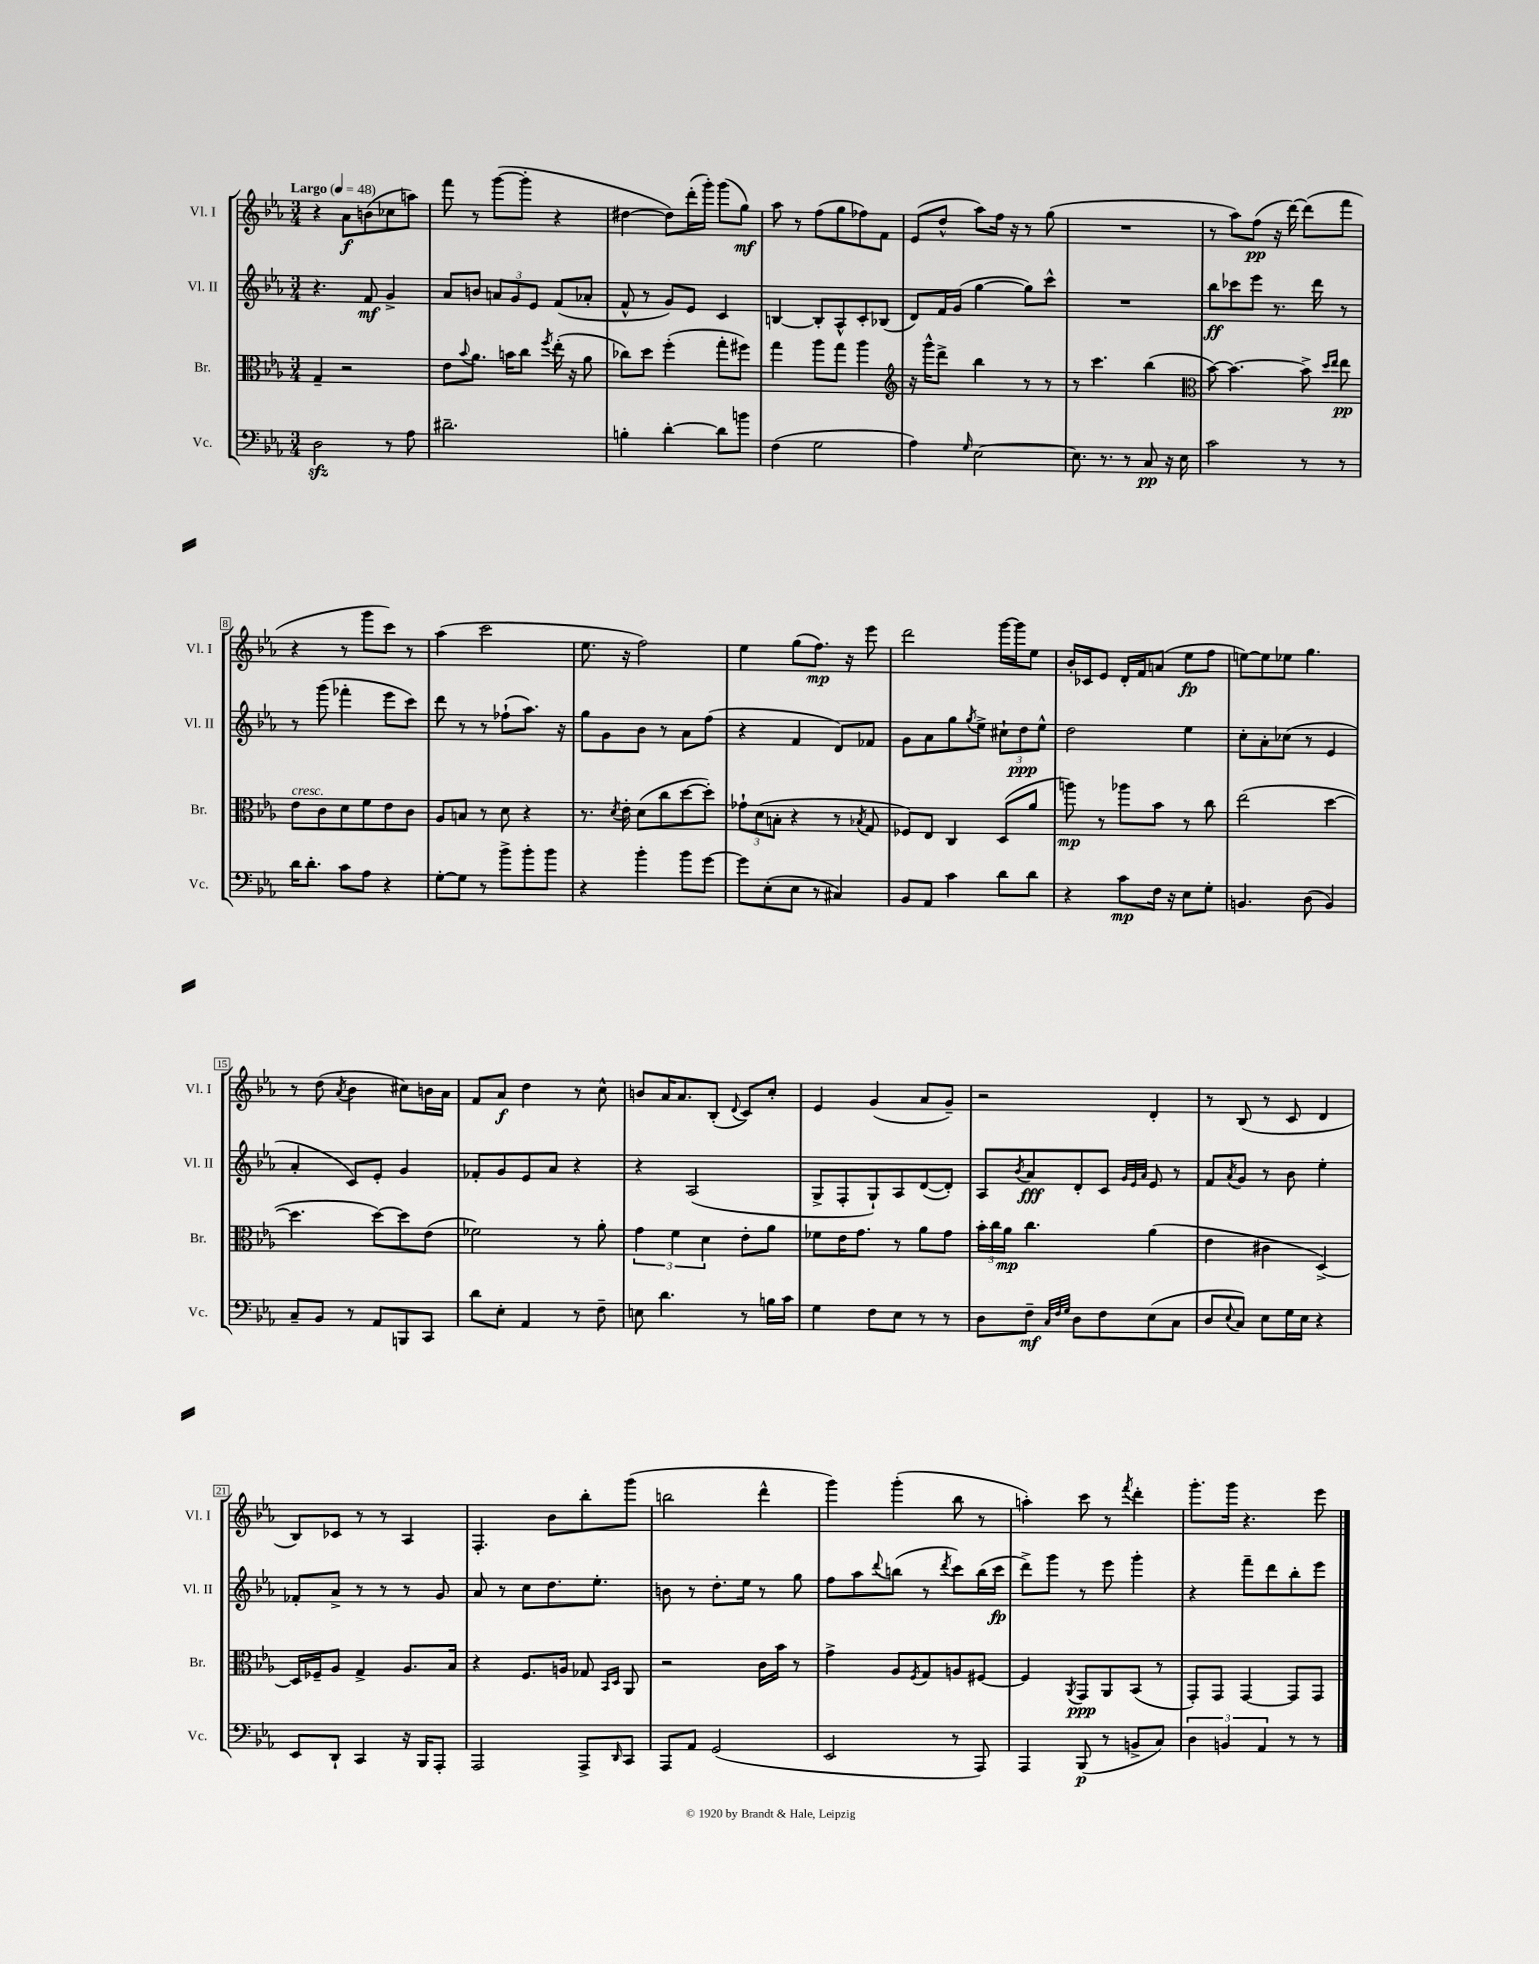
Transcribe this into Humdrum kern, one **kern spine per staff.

**kern	**kern	**kern	**kern
*staff4	*staff3	*staff2	*staff1
*clefF4	*clefC3	*clefG2	*clefG2
*k[b-e-a-]	*k[b-e-a-]	*k[b-e-a-]	*k[b-e-a-]
*M3/4	*M3/4	*M3/4	*M3/4
*MM48	*MM48	*MM48	*MM48
2D	4G~	4.r	4r
.	2r	.	8a-
.	.	8f	(8b
8r	.	4g^	8cc-
8A-	.	.	8aa)
=	=	=	=
2.d#~	8e-	8a-	8fff
.	8qqb-	.	.
.	8.a-	8b	8r
.	.	12a	([8ggg
.	16b	.	.
.	.	12g	.
.	8cc	.	8ggg']
.	.	12e-	.
.	8qff	.	.
.	(16ee-'	(8f	4r
.	16r	.	.
.	8a-	8a-'	.
=	=	=	=
4B'	8cc-)	8f^^	[4dd#
.	8dd	8r	.
[4d'	(4ff'	8g)	8dd#])
.	.	8e-	(16ddd'
.	.	.	16ggg')
8d]	8gg'	4c	(8ggg
8b	8ff#)	.	8gg)
=	=	=	=
(4F	4gg	[4B	8aa-
.	.	.	8r
2G	8aa-	8B']	(8ff
.	8gg	8A-^^	8gg
.	4aa-	8c'	8ff-)
.	.	(8B-	8f
=	=	=	=
*	*clefG2	*	*
4A-)	16r	8d)	(8e-
.	16ggg^^	.	.
.	8ddd^	16f	8dd^^
.	.	(16g	.
16qqG	.	.	.
[2E-	4bb-	[4gg	8aa-)
.	.	.	16ff
.	.	.	16r
.	8r	8gg])	8r
.	8r	8ccc^^	(8gg
=	=	=	=
8.E-]	8r	2.r	2.r
.	4.ccc	.	.
8.r	.	.	.
8r	.	.	.
8C	(4bb-	.	.
16r	.	.	.
16E-	.	.	.
=	=	=	=
*	*clefC3	*	*
2c	[8b-)	8bb-	8r
.	4.b-_	8ccc-	8aa-)
.	.	8eee-	(8ff
.	.	8.r	16r
.	.	.	[16ddd)
8r	8b-^]	.	(8ddd]
.	.	16ddd	.
.	16qqdd	.	.
.	16qqee-	.	.
8r	8ee-	8r	8fff
=	=	=	=
16d	8e-	8r	4r
8.d'	.	.	.
.	8c	(8ggg	.
8c	8d	4fff-'	8r
8A-	8f	.	8ggg
4r	8e-	8eee-	8ccc)
.	8c	8ccc)	8r
=	=	=	=
[8G'	8A-	8ddd	(4aa-
8G]	8B	8r	.
8r	8r	8r	2ccc
8b-^	8d	(8ff-`	.
8b-'	4r	8.aa-)	.
8b-	.	.	.
.	.	16r	.
=	=	=	=
4r	8.r	8gg	8.ee-
.	.	8g	.
.	8qd	.	.
.	16e-'	.	16r
4b-'	(8d	8b-	2ff)
.	8cc	8r	.
8b-	[8dd	8a-	.
[8g	8dd'])	(8ff	.
=	=	=	=
8g]	12g-`	4r	4ee-
.	(12d	.	.
(8E-'	.	.	.
.	12B'	.	.
8E-	4r	4f	(8gg
8r	.	.	8.ff)
4C#)	8r	8d)	.
.	.	.	16r
.	8qB-	.	.
.	8G	8f-	8eee-
=	=	=	=
8BB-	8F-)	8g	2ddd
8AA-	8E-	8a-	.
4c	4C	8gg	.
.	.	8qgg	.
.	.	8ee-^	.
8d	(8D	12cc#`	[16ggg
.	.	.	16ggg]
.	.	12dd	.
8d	8a-	.	8ee-
.	.	12ee-^^	.
=	=	=	=
4r	8aa)	2dd	16b-'
.	.	.	16c-
.	8r	.	8e-
8c	8aa-	.	16d'
.	.	.	16f
16F	8b-	.	(8a
16r	.	.	.
8E-	8r	4ee-	8ee-
8G'	8cc	.	8ff
=	=	=	=
4.BB	(2ee-	8cc'	[8ee)
.	.	8a-'	8ee]
.	.	(8cc-	8ee-
(8D	.	8r	4.gg
4BB)	[4dd	4e-	.
=	=	=	=
8C~	4.dd]	4a-'	8r
8BB-	.	.	(8dd
.	.	.	8qa-
8r	.	8c)	4b-
8AA-	[8dd)	8e-'	.
8BBB	8dd]	4g	8cc#)
8CC	(8e-	.	16b
.	.	.	16a-
=	=	=	=
8d	2f-)	8f-'	8f
8E-'	.	8g	8a-
4AA-	.	8e-	4dd
.	.	8a-	.
8r	8r	4r	8r
8F~	8a-'	.	8cc^^
=	=	=	=
8E	6g	4r	8b
4.d	.	.	16a-
.	6f	.	.
.	.	.	8.a-
.	.	(2A-	.
.	6d	.	.
.	.	.	(8B-'
.	.	.	8qqd
8r	8e-'	.	8c)
16B	8a-	.	8cc'
16c	.	.	.
=	=	=	=
4G	8f-	8G^	4e-
.	16e-	8F'	.
.	8.g	.	.
8F	.	8G`)	(4g
8E-	8r	8A-	.
8r	8a-	([8d	8a-
8r	8g	8d'])	8g~)
=	=	=	=
8D	24b-'	8A-	2r
.	24cc	.	.
.	24a-	.	.
.	.	8qb-	.
8F~	4.cc	8a-	.
32qqC	.	.	.
32qqF	.	.	.
32qqG	.	.	.
8D	.	8d'	.
8F	.	8c	.
.	.	32qqg	.
.	.	32qqe-	.
.	.	32qqa-	.
(8E-	(4a-	8e-	4d'
8C	.	8r	.
=	=	=	=
8D	4e-	8f	8r
8qqE-	.	8qa-	.
8C)	.	8g	(8B-
8E-	4c#	8r	8r
16G	.	8b-	8c
16E-	.	.	.
4r	[4D^)	4ee-'	4d
=	=	=	=
8EE-	16D]	8f-'	8B-)
.	16F-~	.	.
8DD`	8A-	8a-^	8c-
4CC	4G^	8r	8r
.	.	8r	8r
16r	8.A-	8r	4A-
16BBB-	.	.	.
8AAA-'	.	8g	.
.	16B-	.	.
=	=	=	=
2AAA-	4r	8a-	4.F'
.	.	8r	.
.	8.F	8cc	.
.	.	8.dd	8b-
.	16A	.	.
8AAA-^	8G-	.	8bb-'
.	.	8.ee-'	.
.	16qqBB-	.	.
16qqDD	16qqD	.	.
8CC	8AA-	.	(8ggg
=	=	=	=
8AAA-	2r	8b	2bb
8AA-	.	8r	.
(2GG	.	8.dd'	.
.	.	16ee-	.
.	16c	8r	4ddd^^
.	16b-	.	.
.	8r	8gg	.
=	=	=	=
2EE-	4g^	8ff	4ggg)
.	.	8aa-	.
.	.	8qqddd	.
.	8A-	(8bb	(4ggg'
.	8qF	.	.
.	8G	8r	.
.	.	8qddd	.
8r	8A	8ccc)	8bb-
8AAA-)	[8F#	(16bb	8r
.	.	16ccc	.
=	=	=	=
4AAA-	4F#]	8ddd^)	4aa')
.	.	8ggg	.
.	8qAA-	.	.
(8BBB-	8GG	8r	8ccc
8r	8AA-	8eee-	8r
.	.	.	8qfff
8BB^	(8BB-	4ggg'	4ddd'
8C)	8r	.	.
=	=	=	=
6D	8GG')	4r	8.ggg'
.	8GG	.	.
6BB	.	.	.
.	.	.	16ggg
.	[4GG	8fff~	4.r
6AA-	.	.	.
.	.	8ddd	.
8r	8GG]	8bb-'	.
8r	8GG	8eee-	8eee-
==	==	==	==
*-	*-	*-	*-
